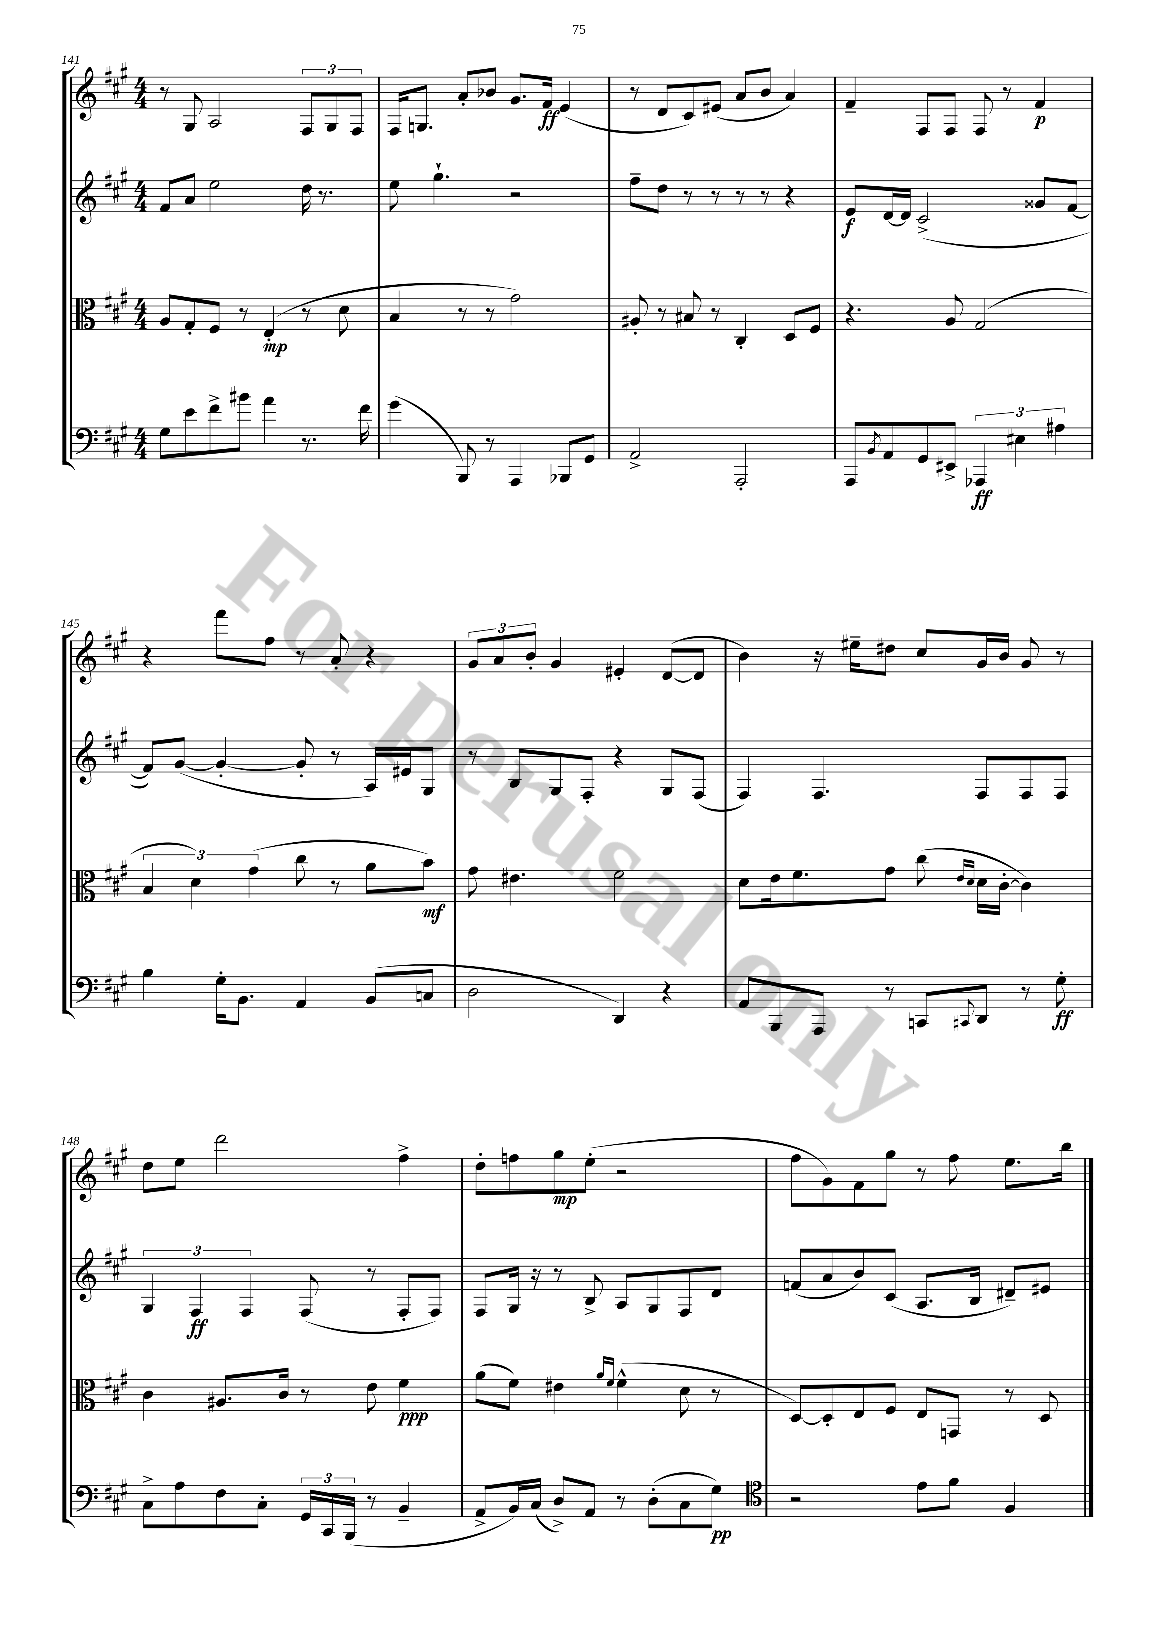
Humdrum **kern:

**kern	**kern	**kern	**kern
*staff4	*staff3	*staff2	*staff1
*clefF4	*clefC3	*clefG2	*clefG2
*k[f#c#g#]	*k[f#c#g#]	*k[f#c#g#]	*k[f#c#g#]
*M4/4	*M4/4	*M4/4	*M4/4
8G#	8A	8f#	8r
8e	8G#'	8a	8G#
8f#^	8F#	2ee	2A
8b#	8r	.	.
4a	(4E'	.	.
8.r	8r	16dd	12F#
.	.	8.r	.
.	.	.	12G#
.	8d	.	.
.	.	.	12F#
16f#	.	.	.
=	=	=	=
(4g#	4B	8ee	16F#
.	.	.	8.G
.	.	4.gg#`	.
8BBB)	8r	.	8a'
8r	8r	.	8b-
4AAA	2g#)	2r	8.g#
.	.	.	16f#
8BBB-	.	.	(4e
8GG#	.	.	.
=	=	=	=
2AA^	8A#'	8ff#~	8r
.	8r	8dd	8d
.	8B#	8r	8c#)
.	8r	8r	(8e#
2AAA'	4C#'	8r	8a
.	.	8r	8b
.	8D	4r	4a)
.	8F#	.	.
=	=	=	=
8AAA	4.r	8e	4f#~
8qBB	.	.	.
8AA	.	[16d	.
.	.	16d]	.
8GG#	.	(2c#^	8F#
8EE#^	8A	.	8F#
6AAA-	(2G#	.	8F#
.	.	.	8r
6E#	.	.	.
.	.	8g##	4f#
6A#	.	.	.
.	.	[8f#	.
=	=	=	=
4B	6B	8f#])	4r
.	.	([8g#	.
.	6d)	.	.
16G#'	.	4g#'_	8fff#
8.BB	.	.	.
.	(6g#	.	.
.	.	.	8ff#
4AA	8cc#	8g#']	8r
.	8r	8r	8a'
(8BB	8a	16A)	4r
.	.	16e#	.
8C	8b)	8G#	.
=	=	=	=
2D	8g#	8r	12g#
.	.	.	12a
.	4.e#	8B	.
.	.	.	12b'
.	.	8G#	4g#
.	.	8F#'	.
4DD)	2f#	4r	4e#'
4r	.	8G#	([8d
.	.	(8F#	8d]
=	=	=	=
8AA	8d	4F#)	4b)
8BBB	16e	.	.
.	8.f#	.	.
8AAA	.	4.F#	16r
.	.	.	16ee#~
8r	8g#	.	8dd#
8CC	(8cc#	.	8cc#
.	16qqe	.	.
8qqCC#	16qqd	.	.
8DD	16d	8F#	16g#
.	[16c#'	.	16b
8r	4c#])	8F#	8g#
8G#'	.	8F#	8r
=	=	=	=
8C#^	4c#	6G#	8dd
8A	.	.	8ee
.	.	6F#	.
8F#	8.A#	.	2ddd
.	.	6F#	.
8C#'	.	.	.
.	16c#	.	.
24GG#	8r	(8F#	.
24CC#	.	.	.
(24BBB	.	.	.
8r	8e	8r	.
4BB~	4f#	8F#'	4ff#^
.	.	8F#)	.
=	=	=	=
8AA^	(8a	8F#	8dd'
16BB)	8f#)	16G#	8ff
(16C#	.	16r	.
8D^)	4e#	8r	8gg#
8AA	.	8B^	(8ee'
.	16qqa	.	.
.	16qqf#	.	.
8r	(4f#^^	8A	2r
(8D'	.	8G#	.
8C#	8d	8F#	.
8G#)	8r	8d	.
=	=	=	=
*clefC4	*	*	*
2r	[8D)	(8f	8ff#
.	8D']	8a	8g#)
.	8E	8b)	8f#
.	8F#	(8c#	8gg#
8e	8E	8.A	8r
8f#	8GG	.	8ff#
.	.	16B	.
4F#	8r	8d#~)	8.ee
.	8D	8e#	.
.	.	.	16bb
==	==	==	==
*-	*-	*-	*-
